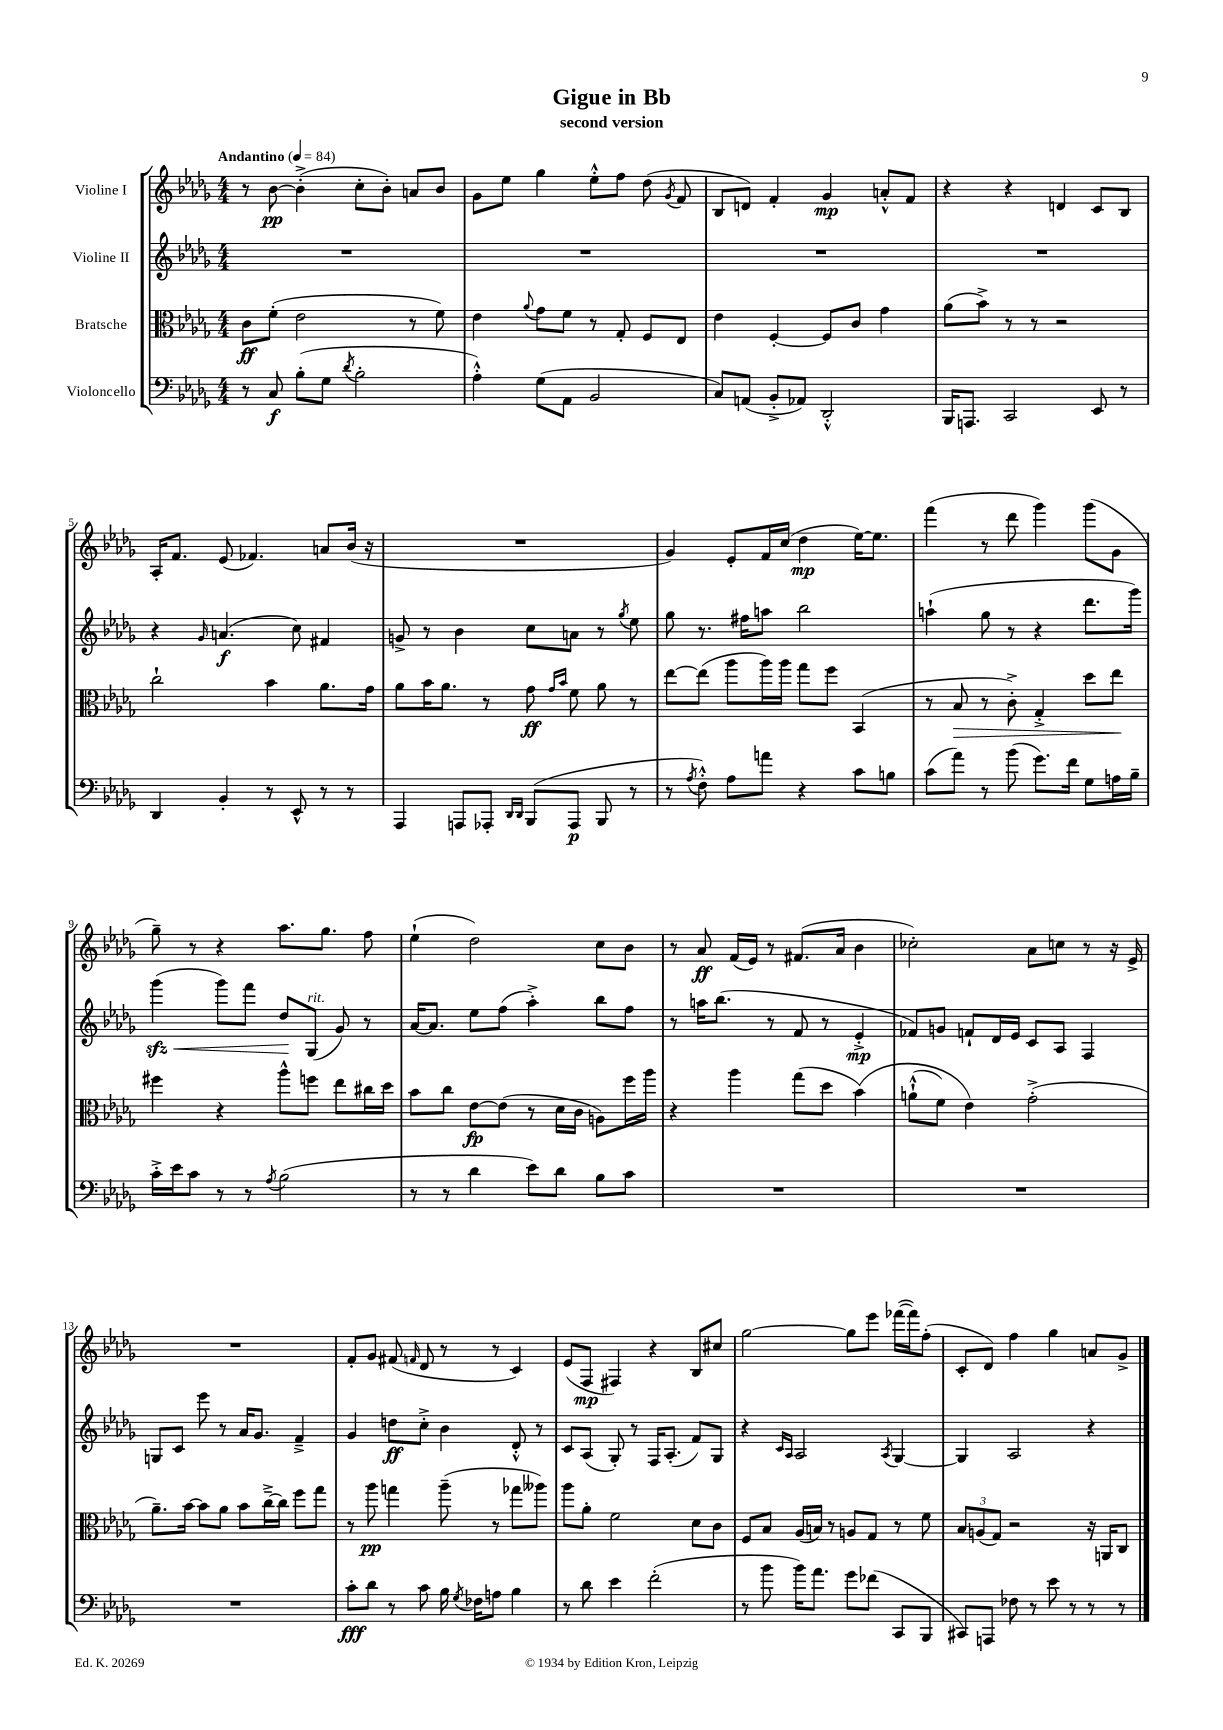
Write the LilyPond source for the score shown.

\header { title = "Gigue in Bb" subtitle = "second version" }
<<
\new StaffGroup <<
\new Staff = "s0" \with { instrumentName = "Violine I" } {
    \clef treble \key des \major \numericTimeSignature \time 4/4 \tempo "Andantino" 4 = 84
    \autoBeamOff r8 bes'8~\pp bes'4-.->( c''8[-. bes'8]-.) a'8[ bes'8] |
    ges'8[ ees''8] ges''4 ees''8[-.-^ f''8] des''8( \acciaccatura { ges'8 } f'8 |
    bes8[ d'8]) f'4-. ges'4\mp a'8[-.-^ f'8] |
    r4 r4 d'4 c'8[ bes8] |
    aes16[-. f'8.] ees'8( fes'4.) a'8[ bes'16]( r16 |
    R1 |
    ges'4) ees'8[-. f'16 c''16]( des''4\mp ees''16[~) ees''8.] |
    f'''4( r8 des'''8 ges'''4) ges'''8[( ges'8] |
    ges''8--) r8 r4 aes''8.[ ges''8.] f''8 |
    ees''4-!( des''2) c''8[ bes'8] |
    r8 aes'8\ff f'16[( ees'16]) r8 fis'8.[( aes'16] bes'4 |
    ces''2-.) aes'8[ c''8] r8 r16 ees'16-> |
    R1 |
    f'8[-. ges'8] fis'8( \grace { f'16 } des'8 r8 r8 c'4) |
    ees'8[( f8]\mp fis4) r4 bes8[ cis''8] |
    ges''2~ ges''8[ ees'''8] fes'''16[~( fes'''16) f''8]-.( |
    c'8[-. des'8]) f''4 ges''4 a'8[ ges'8]-> \bar "|." |
}
\new Staff = "s1" \with { instrumentName = "Violine II" } {
    \clef treble \key des \major \numericTimeSignature \time 4/4
    \autoBeamOff R1 |
    R1 |
    R1 |
    R1 |
    r4 \grace { ges'16 } a'4.\f( c''8) fis'4 |
    g'8-> r8 bes'4 c''8[ a'8] r8 \acciaccatura { ges''8 } ees''8 |
    ges''8 r8. fis''16[ a''8] bes''2 |
    a''4-!( ges''8 r8 r4 des'''8.[ ges'''16]) |
    ges'''4\sfz\<( ges'''8[) f'''8] des''8[\! ges8]^\markup { \italic "rit." }( ges'8) r8 |
    aes'16[~ aes'8.] ees''8[ f''8]( aes''4-.->) bes''8[ f''8] |
    r8 a''16[ bes''8.]( r8 f'8 r8 ees'4-.->\mp |
    fes'8[) g'8] f'8[-! des'16 ees'16] c'8[ aes8] f4 |
    g8[ c'8] ees'''8 r8 aes'16[ ges'8.] f'4---> |
    ges'4 d''8[\ff c''8]-.-> bes'4 des'8-.-^ r8 |
    c'8[ aes8]( ges8-.) r8 f16[ aes8.]-.( f'8[) ges8] |
    r4 \grace { c'16[ aes16] } aes2 \acciaccatura { aes8 } ges4~ |
    ges4 aes2 r4 \bar "|." |
}
\new Staff = "s2" \with { instrumentName = "Bratsche" } {
    \clef alto \key des \major \numericTimeSignature \time 4/4
    \autoBeamOff c'8[\ff f'8]-.( ees'2 r8 f'8) |
    ees'4 \appoggiatura { aes'8 } ges'8[ f'8] r8 ges8-. f8[ ees8] |
    ees'4 f4~-. f8[ c'8] ges'4 |
    aes'8[( bes'8]->) r8 r8 r2 |
    c''2-! bes'4 aes'8.[ ges'16] |
    aes'8[ bes'16 aes'8.] r8 ges'8\ff \grace { ges'16[ bes'16] } f'8 aes'8 r8 |
    ees''8[~ ees''8]( aes''8[ aes''16) aes''16] ges''8[ f''8] bes,4( |
    r8 bes8\> r8 c'8-.->) ges4-.-> des''8[ ees''8]\! |
    fis''4 r4 aes''8[-^ f''8] ees''8[ cis''16 des''16] |
    bes'8[ c''8] ees'8[~\fp ees'8]( r8 des'16[ c'16] a8[) f''16 aes''16] |
    r4 aes''4 ges''8[( des''8] bes'4)\( |
    a'8[-!-^( f'8]) ees'4\) ges'2-.->( |
    aes'8.[--) bes'16]~ bes'8[ aes'8] bes'8[ c''16~---> c''16] f''8[ ges''8] |
    r8 aes''8\pp g''4 aes''8--( r8 ges''8[ aeses''8]) |
    aes''8[ aes'8]-. f'2 des'8[ c'8] |
    f8[ bes8] aes16[( b16]) r8 a8[ ges8] r8 f'8 |
    \tuplet 3/2 { bes8[ a8( ges8]) } r2 r16 a,16[ c8] \bar "|." |
}
\new Staff = "s3" \with { instrumentName = "Violoncello" } {
    \clef bass \key des \major \numericTimeSignature \time 4/4
    \autoBeamOff r8 c8\f bes8[-.( ges8] \acciaccatura { des'8 } bes2-. |
    aes4-.-^) ges8[( aes,8] bes,2 |
    c8[) a,8]( bes,8[-.-> aes,8]) des,2-.-^ |
    bes,,16[ a,,8.] c,2 ees,8 r8 |
    des,4 bes,4-. r8 ees,8-^ r8 r8 |
    aes,,4 a,,8[ aes,,8]-. \grace { des,16[ des,16] } bes,,8[( aes,,8]\p bes,,8 r8 |
    r8 \acciaccatura { aes8 } f8-.-^) aes8[ a'8] r4 c'8[ b8] |
    c'8[( aes'8]) r8 bes'8( ges'8.[) f'16] ges8[ a16 bes16]-- |
    c'16[-.-> ees'16 c'8] r8 r8 \acciaccatura { aes8 } bes2( |
    r8 r8 des'4 ees'8[) des'8] bes8[ c'8] |
    R1 |
    R1 |
    R1 |
    c'8[-.\fff des'8] r8 c'8 bes16 \acciaccatura { ges8 } fes16[ a8] bes4 |
    r8 des'8 ees'4 f'2-.( |
    r8 bes'8 bes'16[) aes'8.] ges'8[ fes'8]( c,8[ bes,,8] |
    cis,8[) a,,8] fes8 r8 ees'8 r8 r8 r8 \bar "|." |
}
>>
>>
